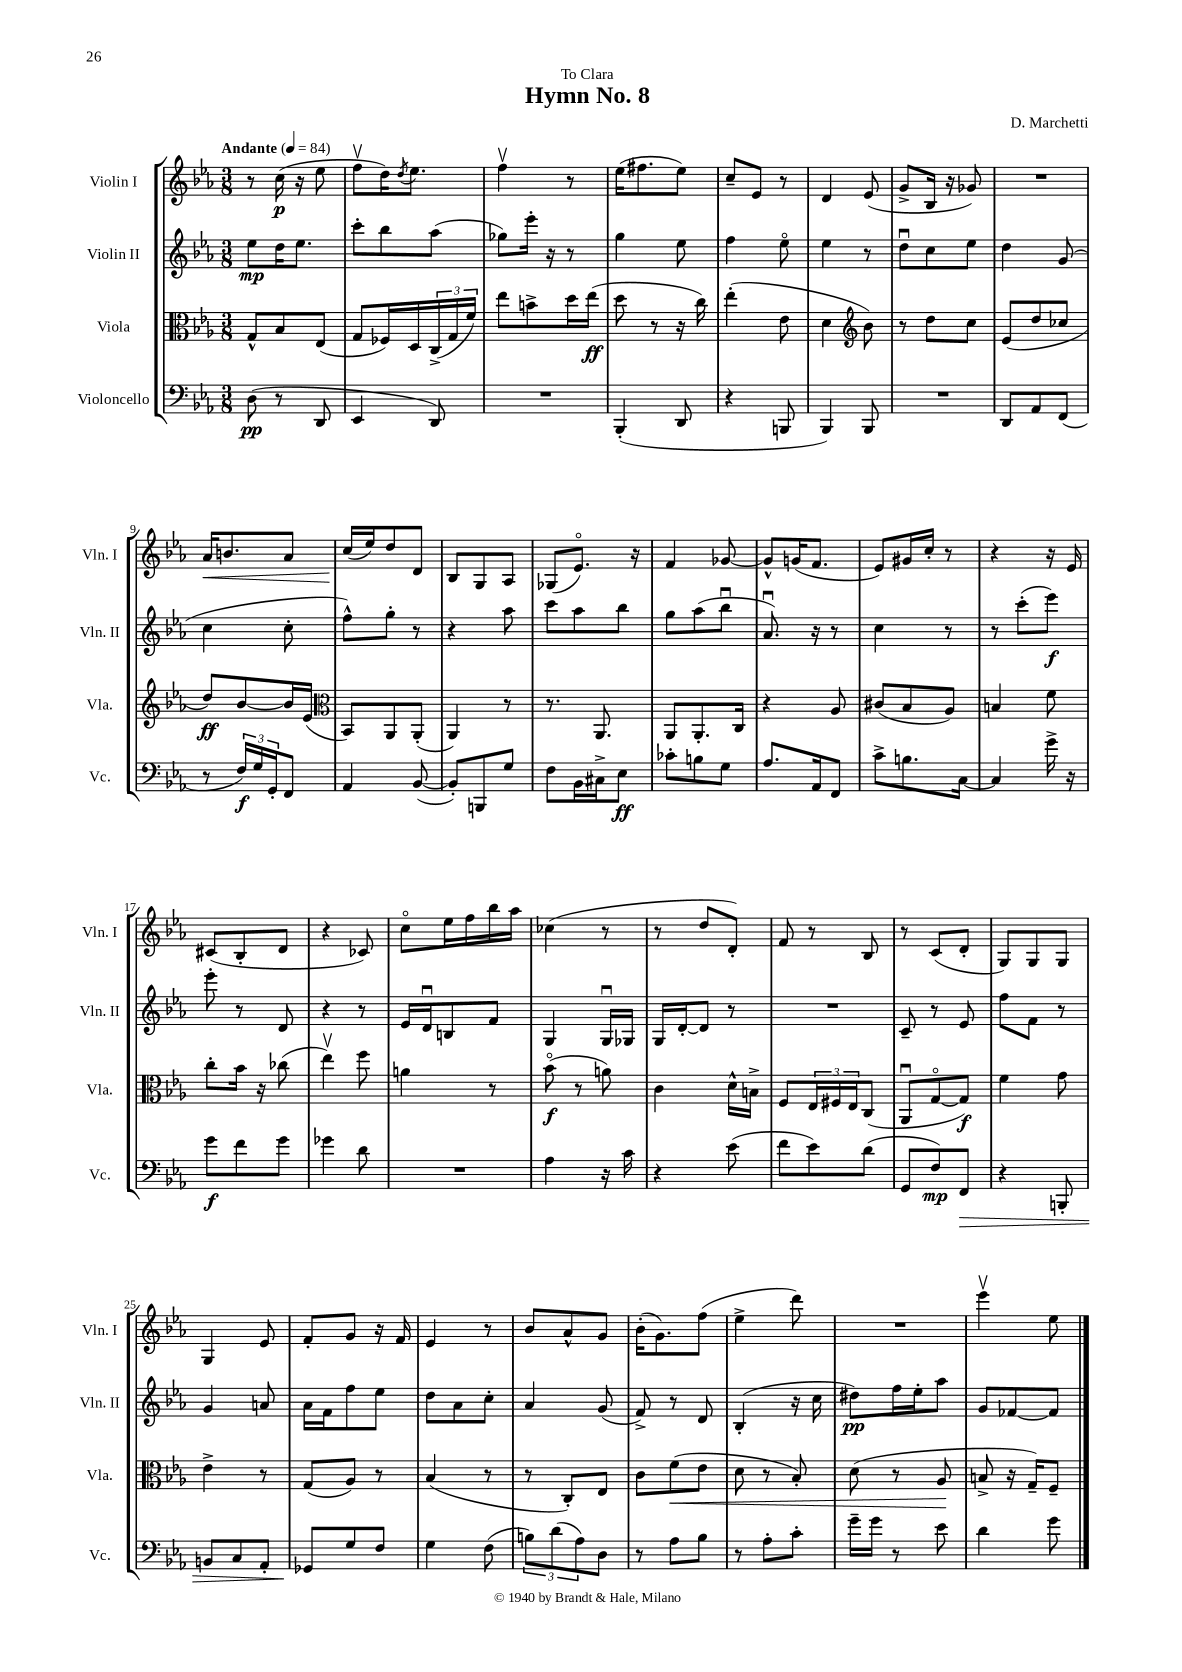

**kern	**kern	**kern	**kern
*staff4	*staff3	*staff2	*staff1
*clefF4	*clefC3	*clefG2	*clefG2
*k[b-e-a-]	*k[b-e-a-]	*k[b-e-a-]	*k[b-e-a-]
*M3/8	*M3/8	*M3/8	*M3/8
*MM84	*MM84	*MM84	*MM84
(8D	8G^^	8ee-	8r
8r	8B-	16dd	(16cc
.	.	8.ee-	16r
8DD	(8E-	.	8ee-
=	=	=	=
4EE-	8G	8ccc'	8ffv
.	16F-)	8bb-	16dd)
.	.	.	8qdd
.	16D	.	8.ee-
8DD)	(24C^	(8aa-	.
.	24G	.	.
.	24f)	.	.
=	=	=	=
4.r	8ee-	8gg-)	4ffv
.	8b^	16eee-'	.
.	.	16r	.
.	16dd	8r	8r
.	(16ee-	.	.
=	=	=	=
(4BBB-'	8dd	4gg	(16ee-
.	.	.	8.ff#
.	8r	.	.
8DD	16r	8ee-	8ee-)
.	16cc)	.	.
=	=	=	=
4r	(4ee-'	4ff	8cc~
.	.	.	8e-
8BBB	8e-	8ee-o	8r
=	=	=	=
4BBB-)	4d	4ee-	4d
*	*clefG2	*	*
8BBB-	8b-)	8r	(8e-
=	=	=	=
4.r	8r	8ddu	8g^
.	8dd	8cc	16B-
.	.	.	16r
.	8cc	8ee-	8g-)
=	=	=	=
8DD	(8e-	4dd	4.r
8AA-	8dd	.	.
(8FF	8cc-	(8g	.
=	=	=	=
8r	8dd)	4cc	16a-
.	.	.	8.b
24F)	[8b-	.	.
24G	.	.	.
24GG'	.	.	.
8FF	16b-]	8cc'	8a-
.	(16e-	.	.
=	=	=	=
*	*clefC3	*	*
4AA-	8BB-)	8ff^^)	(16cc
.	.	.	16ee-)
.	8AA-	8gg'	8dd
([8BB-	(8AA-'	8r	8d
=	=	=	=
8BB-'])	4AA-)	4r	8B-
8BBB	.	.	8G
8G	8r	8aa-	8A-
=	=	=	=
8F	8.r	8ccc	(8G-
16BB-	.	8aa-	8.e-o)
16C#^	8.AA-	.	.
8E-	.	8bb-	.
.	.	.	16r
=	=	=	=
8c-'	8AA-	8gg	4f
8B	8.AA-'	(8aa-	.
8G	.	8bb-u	[8g-
.	16C	.	.
=	=	=	=
8.A-	4r	8.a-u)	8g-^^]
.	.	.	(16g
16AA-	.	16r	8.f
8FF	8A-	8r	.
=	=	=	=
8c^	(8c#	4cc	8e-)
8.B	8B-	.	16g#
.	.	.	16cc'
.	8A-)	8r	8r
[16C	.	.	.
=	=	=	=
4C]	4B	8r	4r
.	.	(8ccc'	.
16g^	8f	8eee-)	16r
16r	.	.	16e-
=	=	=	=
8g	8cc'	8eee-'	(8c#
8f	16b-	8r	8B-'
.	16r	.	.
8g	(8cc-	8d	8d
=	=	=	=
4g-	4ee-v)	4r	4r
8d	8ff	8r	8c-)
=	=	=	=
4.r	4a	16e-	8cco
.	.	16du	.
.	.	8B	16ee-
.	.	.	16ff
.	8r	8f	16bb-
.	.	.	16aa-
=	=	=	=
4A-	(8b-o	4G	(4cc-
.	8r	.	.
16r	8a)	16Gu	8r
16c	.	16G-	.
=	=	=	=
4r	4c	16G	8r
.	.	[16d'	.
.	.	8d]	8dd
(8e-	16d^^	8r	8d')
.	16B^	.	.
=	=	=	=
8f	8F	4.r	8f
8e-)	24E-	.	8r
.	24F#	.	.
.	24E-	.	.
(8d	(8C	.	8B-
=	=	=	=
8GG	8AA-u	8c~	8r
8F)	[8Go	8r	(8c
8FF	8G])	8e-	8d'
=	=	=	=
4r	4f	8ff	8G)
.	.	8f	8G
8BBB'	8g	8r	8G
=	=	=	=
8BB	4e-^	4g	4G
8C	.	.	.
8AA-'	8r	8a	8e-
=	=	=	=
8GG-	(8G	16a-	8f'
.	.	16f	.
8G	8A-)	8ff	8g
8F	8r	8ee-	16r
.	.	.	16f
=	=	=	=
4G	(4B-	8dd	4e-
.	.	8a-	.
(8F	8r	8cc'	8r
=	=	=	=
12B)	8r	4a-	8b-
(12d	.	.	.
.	8C')	.	8a-^^
12A-)	.	.	.
8D	8E-	(8g	8g
=	=	=	=
8r	8c	8f^)	(16b-'
.	.	.	8.g)
8A-	(8f	8r	.
8B-	8e-	8d	(8ff
=	=	=	=
8r	8d	(4B-'	4ee-^
8A-'	8r	.	.
8c'	8B-')	16r	8ddd)
.	.	16cc	.
=	=	=	=
16g~	(8d	8dd#)	4.r
16g	.	.	.
8r	8r	16ff	.
.	.	16ee-'	.
8e-	8A-	8aa-	.
=	=	=	=
4d	8B^	8g	4eee-v
.	16r	[8f-	.
.	16G~)	.	.
8g	8F~	8f-]	8ee-
==	==	==	==
*-	*-	*-	*-
